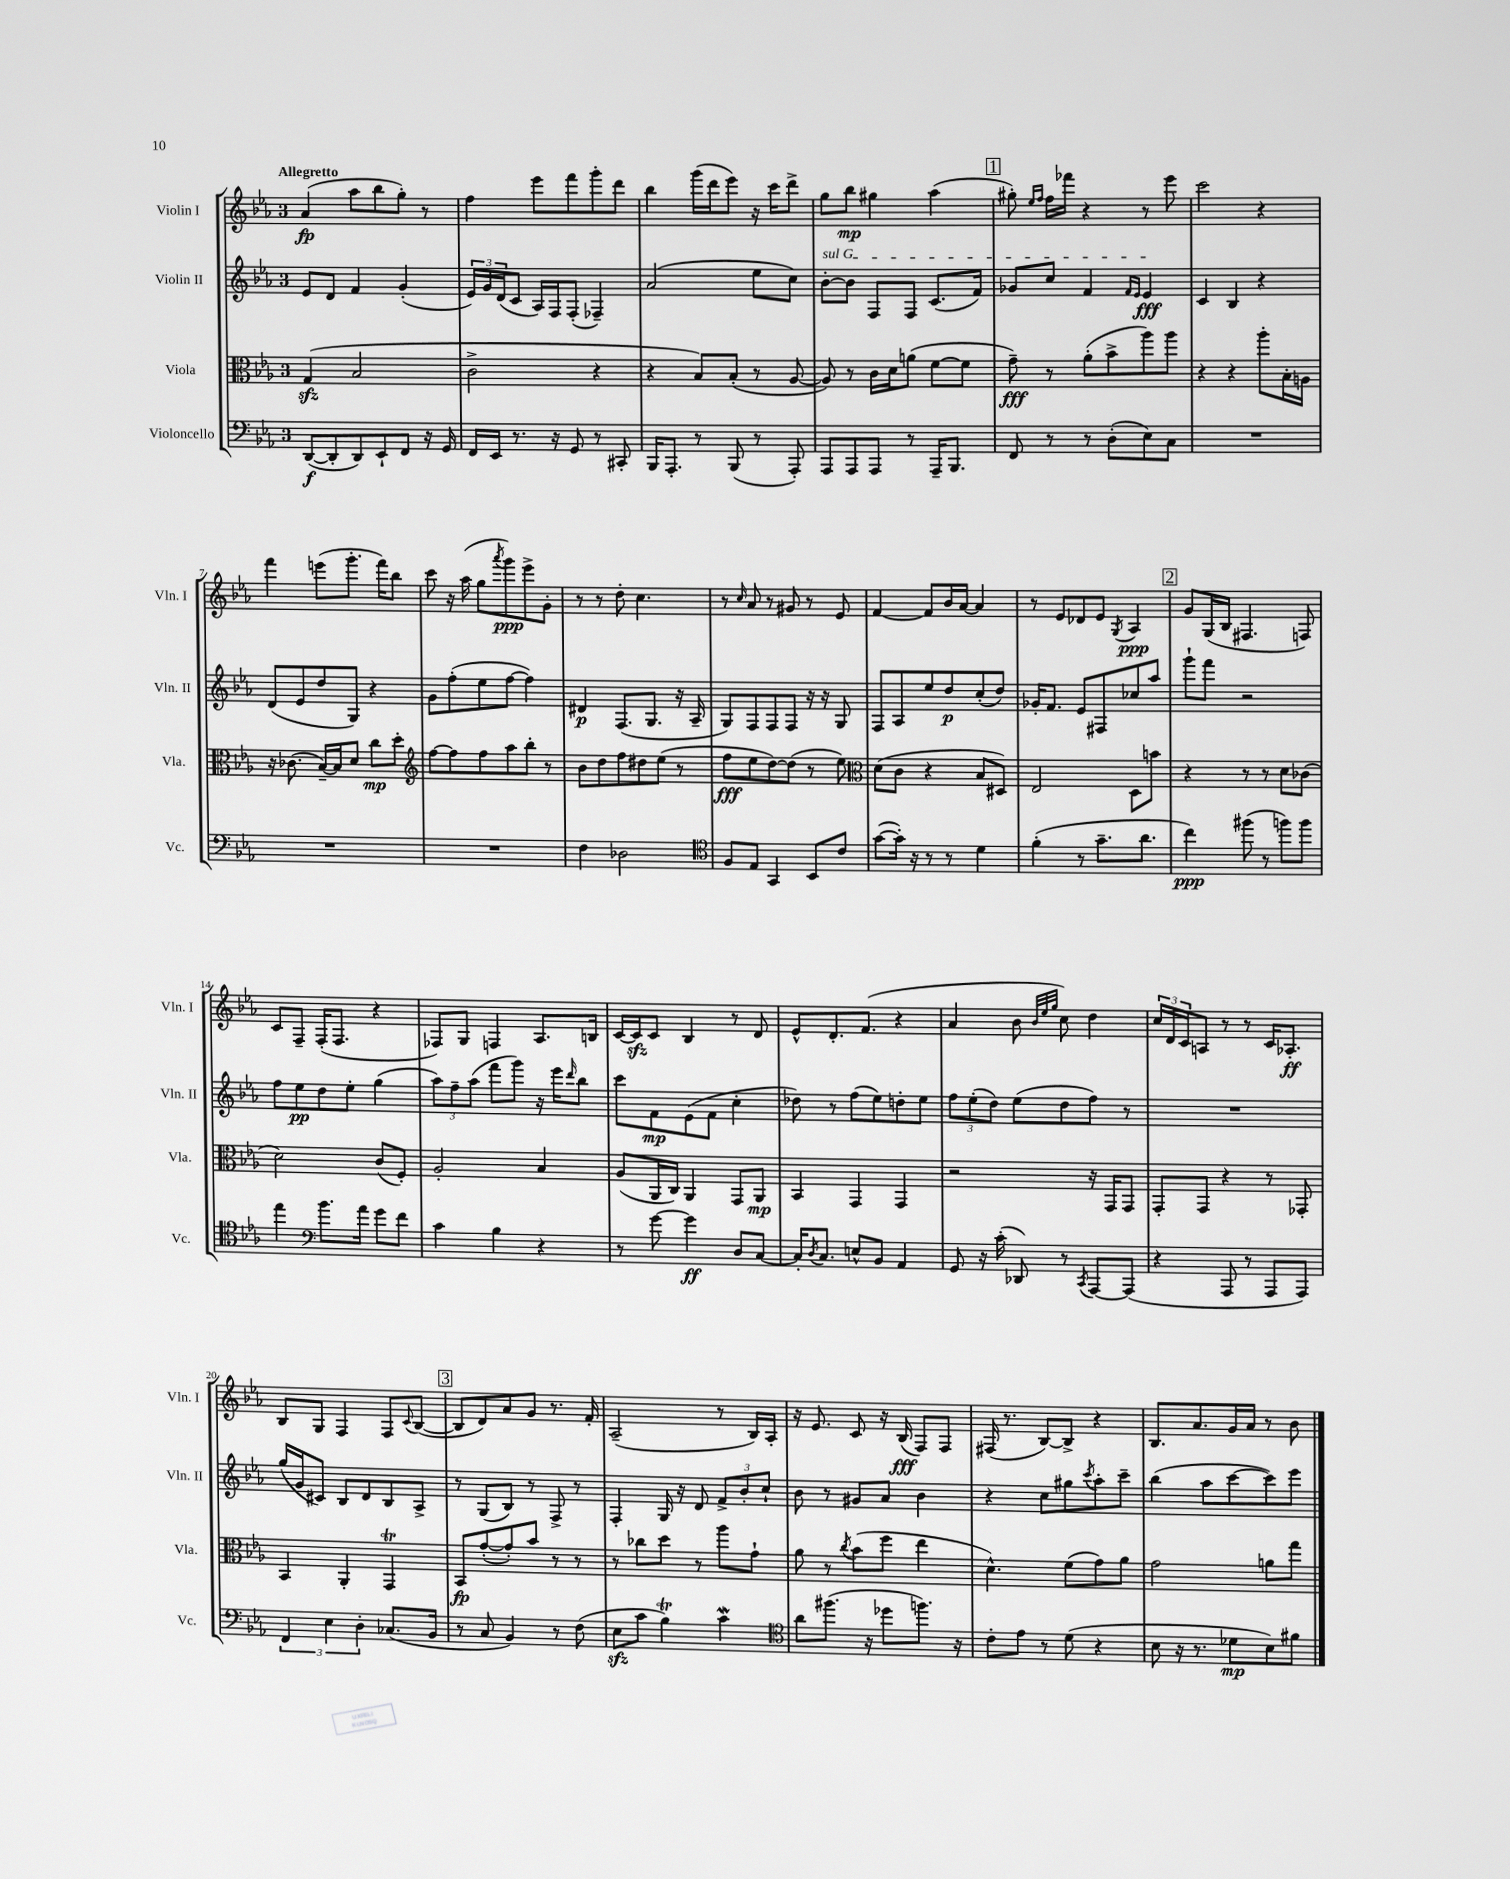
<<
\new StaffGroup <<
\new Staff = "s0" \with { instrumentName = "Violin I" shortInstrumentName = "Vln. I" } {
    \clef treble \key ees \major \once \override Staff.TimeSignature.style = #'single-digit \time 3/4 \tempo "Allegretto"
    aes'4\fp( aes''8 bes''8 g''8-.) r8 |
    f''4 ees'''8 f'''8 g'''8-. d'''8 |
    bes''4 g'''16( d'''16 ees'''8) r16 c'''16 d'''8-> |
    g''8 bes''8\mp gis''4 aes''4( |
    \mark \markup { \box "1" } gis''8-.) \grace { ees''16 f''16 } f''16 fes'''16 r4 r8 ees'''8 |
    c'''2 r4 |
    f'''4 e'''8( g'''8.-. f'''16) bes''8 |
    c'''8 r16 aes''16( g''8 \acciaccatura { aes'''8 } g'''8\ppp) ees'''8-> g'8-. |
    r8 r8 d''8-. c''4. |
    r8 \grace { c''16 } aes'8 r8 gis'8 r8 ees'8 |
    f'4~ f'8 bes'16 aes'16~ aes'4 |
    r8 ees'8 des'8 ees'8 \acciaccatura { g8 } aes4\ppp |
    \mark \markup { \box "2" } g'8 g16( bes16 fis4. f8) |
    c'8 f8-- f16-.( f8. r4 |
    fes8) g8 f4 aes8. b16 |
    c'16~ c'16\sfz c'8 bes4 r8 d'8 |
    ees'8-^ d'8.-. f'8.( r4 |
    aes'4 bes'8 \grace { bes'32 ees''32 g''32 } c''8) d''4 |
    \tuplet 3/2 { c''16 d'16 c'16 } a8 r8 r8 c'16 aes8.-.\ff |
    bes8 g8 f4 f8 \appoggiatura { c'8 } bes8~( |
    \mark \markup { \box "3" } bes8 d'8) aes'8 g'8 r8. f'16-. |
    aes2--( r8 bes16) aes16-. |
    r16 ees'8. c'8 r16 bes16\fff( f8) f8 |
    fis16( r8. bes8~) bes8-> r4 |
    bes8. aes'8. g'16 aes'16 r8 bes'8 \bar "|." |
}
\new Staff = "s1" \with { instrumentName = "Violin II" shortInstrumentName = "Vln. II" } {
    \clef treble \key ees \major \once \override Staff.TimeSignature.style = #'single-digit \time 3/4
    ees'8 d'8 f'4 g'4-.( |
    \tuplet 3/2 { ees'16) g'16 d'16( } c'8 aes16) f16 f8-.( fes4--) |
    aes'2( ees''8 c''8) |
    \once \override TextSpanner.bound-details.left.text = \markup { \italic "sul G" } bes'8~-.\startTextSpan bes'8 f8 f8 c'8.( f'16) |
    \mark \markup { \box "1" } ges'8 c''8 f'4 \grace { f'16 ees'16 } ees'4\fff\stopTextSpan |
    c'4 bes4 r4 |
    d'8( ees'8 d''8 g8) r4 |
    g'8 f''8-.( ees''8 f''8~ f''4) |
    dis'4\p f8.( g8. r16 aes16-- |
    g8) f8 f8 f8 r16 r16 g8 |
    f8 aes8 ees''8 d''8\p c''8-.( d''8) |
    ges'16-. f'8. ees'8 fis8 ces''8 aes''8 |
    \mark \markup { \box "2" } g'''8-! f'''8 r2 |
    f''8 ees''8\pp d''8 ees''8-. g''4( |
    \tuplet 3/2 { aes''8) f''8-- aes''8( } f'''8 g'''8) r16 ees'''16 \grace { d'''16 } bes''8 |
    c'''8 f'8\mp ees'8( f'8 c''4-. |
    des''8) r8 f''8( ees''8) d''8-. ees''8 |
    \tuplet 3/2 { f''8 ees''8-.( d''8) } ees''8( d''8 f''8) r8 |
    R2. |
    g''16( g'16 cis'8) bes8 d'8 bes8 aes8-> |
    \mark \markup { \box "3" } r8 g8( bes8) r8 f8-> r8 |
    f4-. g16 r16 d'8 \tuplet 3/2 { f'8-> bes'8-. c''8-! } |
    bes'8 r8 gis'8 aes'8 bes'4 |
    r4 c''8 gis''8 \acciaccatura { c'''8 } aes''8-. c'''8-- |
    bes''4( aes''8 c'''8~ c'''8) ees'''8 \bar "|." |
}
\new Staff = "s2" \with { instrumentName = "Viola" shortInstrumentName = "Vla." } {
    \clef alto \key ees \major \once \override Staff.TimeSignature.style = #'single-digit \time 3/4
    g4\sfz( bes2 |
    c'2-> r4 |
    r4 bes8) bes8-.( r8 aes8~ |
    aes8) r8 c'16 d'16 a'8( f'8~ f'8 |
    \mark \markup { \box "1" } g'8--\fff) r8 aes'8-.( bes'8-> aes''8) aes''8 |
    r4 r4 aes''8-. bes16-. a16 |
    r16 ces'8.( bes16~--) bes16 d'8 c''8\mp d''8-. |
    \clef treble f''8~ f''8 f''8 aes''8 bes''8-. r8 |
    bes'8 d''8 f''8 dis''8 ees''8( r8 |
    f''8\fff ees''8 d''8~) d''8( r8 ees''8) |
    \clef alto d'8( c'8 r4 bes8 dis8) |
    ees2 d8 b'8 |
    \mark \markup { \box "2" } r4 r8 r8 d'8 ces'8( |
    d'2) c'8( f8-.) |
    aes2-. bes4 |
    aes8( aes,16 c16) aes,4 g,8 aes,8\mp |
    bes,4 g,4 g,4 |
    r2 r16 g,16 g,8 |
    g,8-. g,8 r4 r8 ges,8-. |
    bes,4 aes,4-. g,4\trill |
    \mark \markup { \box "3" } bes,8\fp g'8~-.( g'8-.) bes'8 r8 r8 |
    r8 ces''8 d''8 r8 aes''8 g'8-! |
    aes'8 r8 \acciaccatura { c''8 } bes'8( f''8 ees''4 |
    d'4.-^) f'8( g'8) aes'8 |
    g'2 a'8 g''8 \bar "|." |
}
\new Staff = "s3" \with { instrumentName = "Violoncello" shortInstrumentName = "Vc." } {
    \clef bass \key ees \major \once \override Staff.TimeSignature.style = #'single-digit \time 3/4
    d,8~\f( d,8-. d,8) ees,8-! f,8 r16 g,16 |
    f,16 ees,16 r8. r16 g,8 r8 cis,8-. |
    bes,,16 aes,,8.-. r8 bes,,8( r8 aes,,8-.) |
    aes,,8 aes,,8 aes,,8 r8 aes,,16-- bes,,8. |
    \mark \markup { \box "1" } f,8 r8 r8 d8-.( ees8) c8 |
    R2. |
    R2. |
    R2. |
    f4 des2 |
    \clef tenor f8 ees8 g,4 bes,8 c'8 |
    g'8~( g'16-.) r16 r8 r8 d'4 |
    f'4-.( r8 g'8.-- aes'8. |
    \mark \markup { \box "2" } c''4\ppp) fis''8( r8 f''8) f''8 |
    ees''4 \clef bass bes'8. aes'16 g'8 f'8 |
    c'4 bes4 r4 |
    r8 g'8~ g'4\ff d8 c8~ |
    c16-. \acciaccatura { d8 } c8. e8-^ bes,8 aes,4 |
    g,8 r16 c'16-.( des,8) r8 \acciaccatura { c,8 } aes,,8~ aes,,8( |
    r4 aes,,8 r8 aes,,8 aes,,8) |
    \tuplet 3/2 { f,4 ees4 d4-. } ces8.( bes,16 |
    \mark \markup { \box "3" } r8 c8 bes,4) r8 f8( |
    ees8\sfz c'8 bes4\trill) c'4\mordent |
    \clef tenor aes'8 fis''8.( r16 des''8 f''8.) r16 |
    c'8-. ees'8 r8 d'8( r4 |
    bes8 r16 r8. des'8\mp bes8) fis'8 \bar "|." |
}
>>
>>
